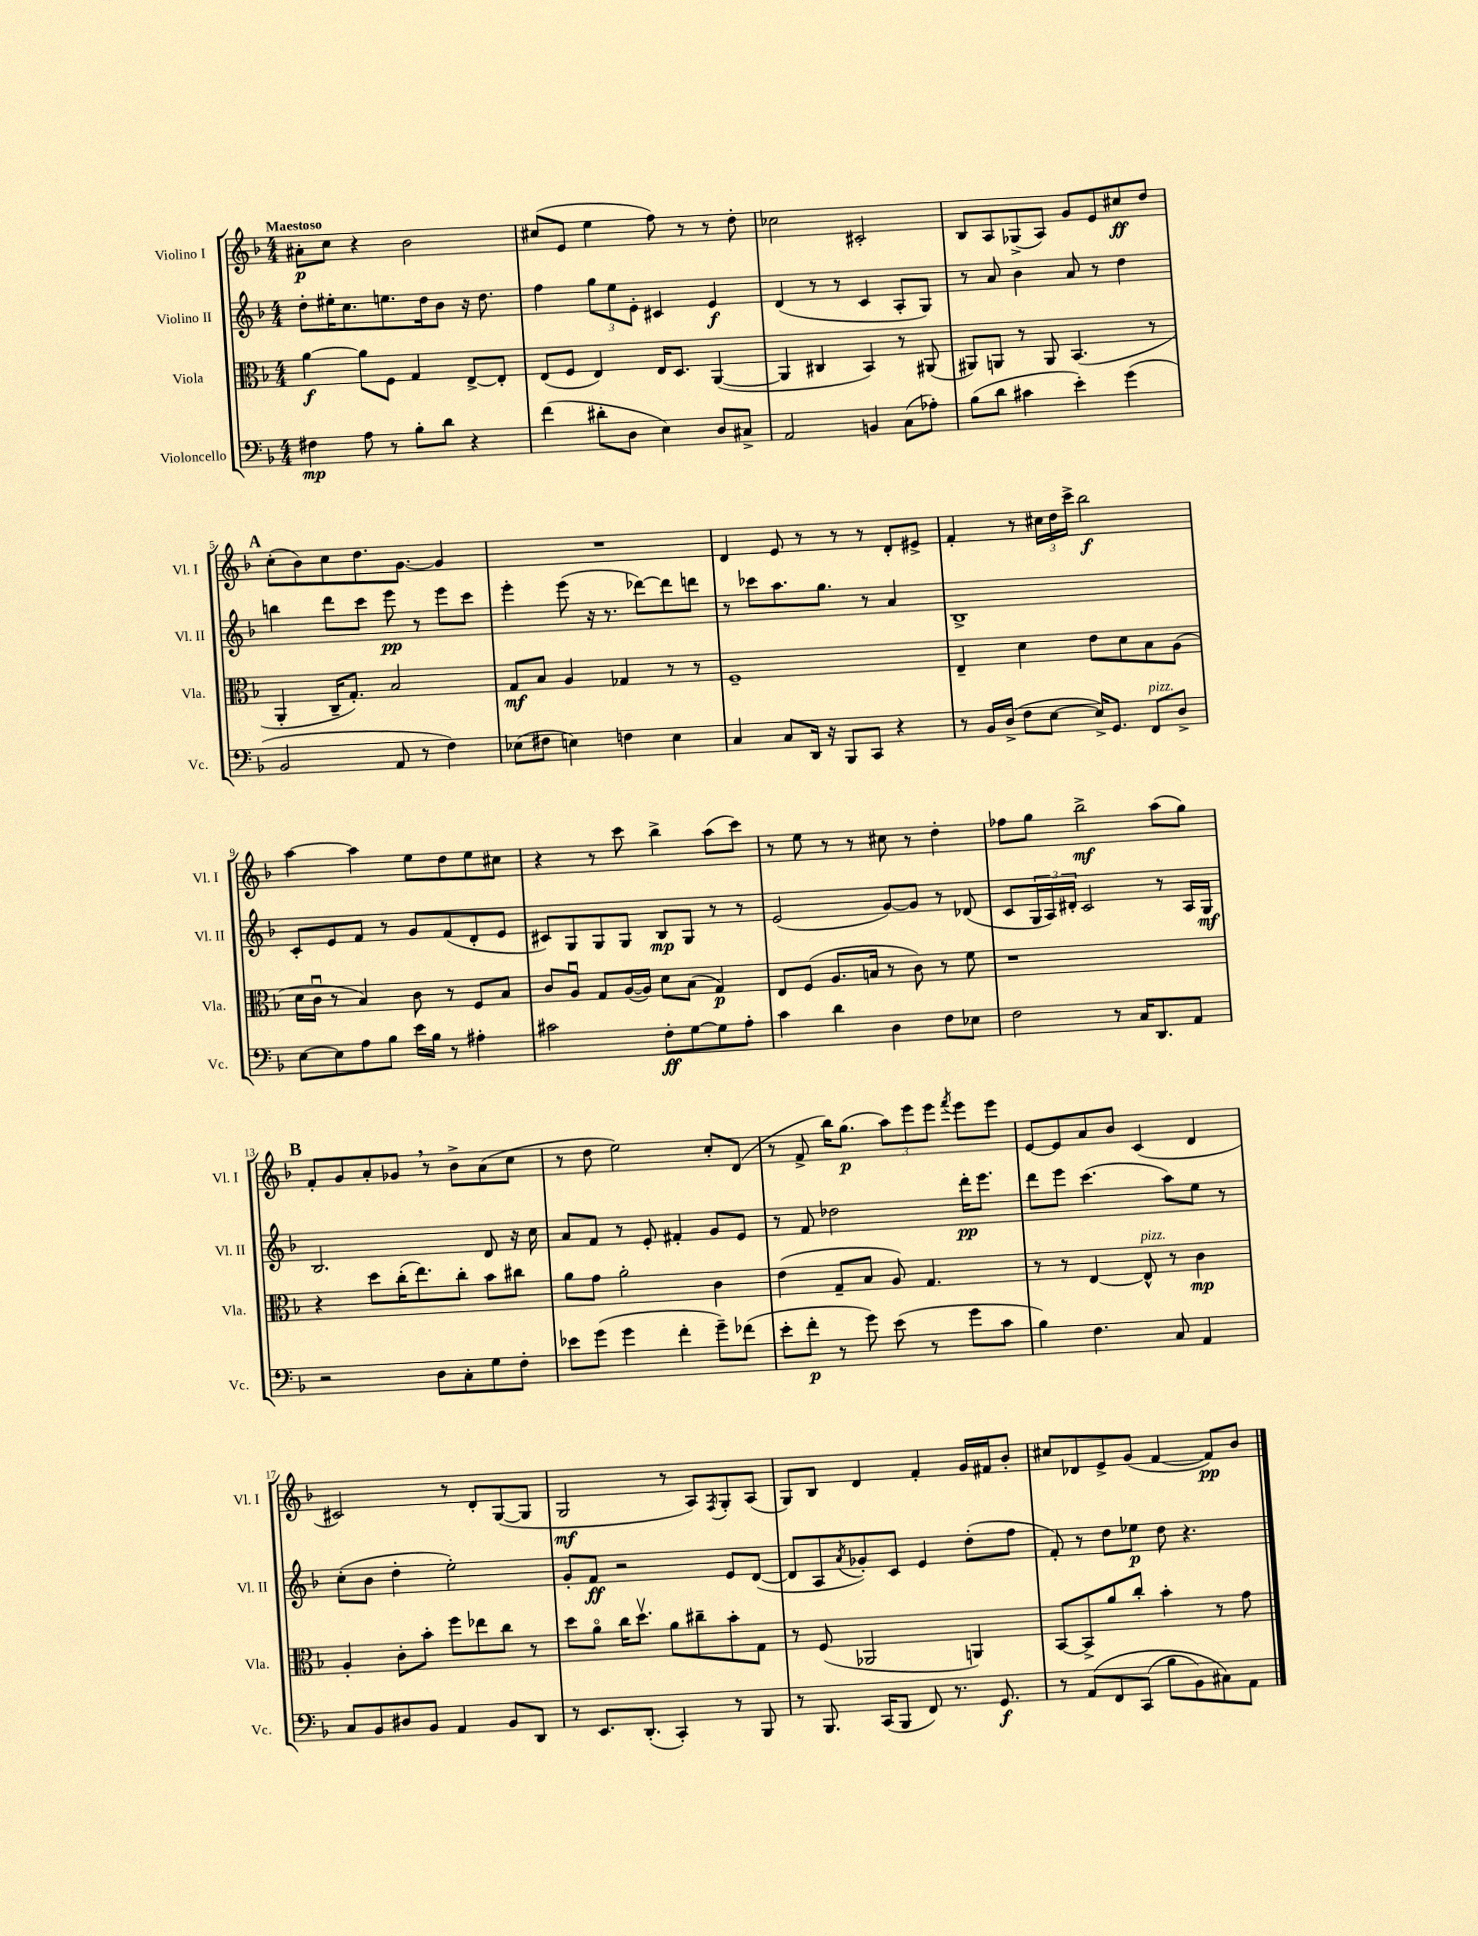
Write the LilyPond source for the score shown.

<<
\new StaffGroup <<
\new Staff = "s0" \with { instrumentName = "Violino I" shortInstrumentName = "Vl. I" } {
    \clef treble \key f \major \numericTimeSignature \time 4/4 \tempo "Maestoso"
    ais'8-.\p c''8 r4 bes'2 |
    cis''8( e'8 e''4 f''8) r8 r8 d''8-. |
    ces''2 cis'2-. |
    bes8 a8 ges8->( a8) g'8 e'8 cis''8\ff d''8 |
    \mark \markup { \bold "A" } c''8-.( bes'8) c''8 d''8. g'8.~ g'4 |
    R1 |
    d'4 e'8 r8 r8 r8 d'8-. eis'8-> |
    f'4-. r8 \tuplet 3/2 { cis''16 d''16 c'''16-> } bes''2\f |
    a''4~ a''4 e''8 d''8 e''8 cis''8 |
    r4 r8 c'''8 bes''4-> a''8( c'''8) |
    r8 e''8 r8 r8 cis''8 r8 d''4-. |
    fes''8 g''8 bes''2->\mf a''8( g''8) |
    \mark \markup { \bold "B" } f'8-. g'8 a'8-. ges'8 \breathe r8 bes'8-> a'8( c''8 |
    r8 d''8 e''2) c''8-. d'8( |
    r8 f'8-> bes''16) g''8.\p( \tuplet 3/2 { a''8) e'''8 e'''8 } \acciaccatura { f'''8 } e'''8 e'''8 |
    e'8~ e'8 a'8 bes'8 c'4( d'4 |
    cis'2) r8 d'8-. g8~( g8 |
    g2\mf r8 a8) \acciaccatura { f8 } g8-. a8( |
    g8) bes8 d'4 f'4-. g'16 fis'16 bes'8-. |
    cis''8 des'8 e'8-> g'8( f'4~ f'8\pp) bes'8 \bar "|." |
}
\new Staff = "s1" \with { instrumentName = "Violino II" shortInstrumentName = "Vl. II" } {
    \clef treble \key f \major \numericTimeSignature \time 4/4
    d''8-. eis''16-. c''8. e''8. d''16 bes'8 r16 d''8. |
    f''4 \tuplet 3/2 { g''8 e''8 e'8-. } cis'4 e'4\f |
    d'4( r8 r8 c'4 a8-. g8) |
    r8 a'8 bes'4 a'8 r8 d''4 |
    \mark \markup { \bold "A" } b''4 d'''8 c'''8 e'''8\pp r8 e'''8 c'''8 |
    e'''4-. e'''8( r16 r8. des'''8~) des'''8 d'''8 |
    r8 ces'''8 a''8. g''8. r8 a'4 |
    bes1-> |
    c'8-. e'8 f'8 r8 g'8 f'8( d'8-. e'8 |
    cis'8) g8 g8 g8 bes8\mp g8 r8 r8 |
    e'2( g'8~) g'8 r8 des'8( |
    c'8 \tuplet 3/2 { g16 a16) dis'16-. } c'2 r8 a16 g16\mf |
    \mark \markup { \bold "B" } bes2. d'8 r16 c''16 |
    a'8 f'8 r8 e'8-. fis'4-. g'8 e'8 |
    r8 f'8 des''2 d'''16-.\pp e'''8. |
    d'''8 e'''8 c'''4.( a''8) e''8 r8 |
    c''8-.( bes'8 d''4-. e''2-.) |
    g'8-. f'8\ff r2 e'8 d'8~( |
    d'8 a8 \acciaccatura { a'8 } ges'8-.) c'8 e'4 d''8-.( f''8 |
    f'8-.) r8 d''8 ees''8\p d''8 r4. \bar "|." |
}
\new Staff = "s2" \with { instrumentName = "Viola" shortInstrumentName = "Vla." } {
    \clef alto \key f \major \numericTimeSignature \time 4/4
    a'4~\f a'8 f8 g4 e8~-> e8-. |
    e8( f8 e4) e16 d8. a,4~( |
    a,4 cis4 bes,4) r8 ais,8( |
    ais,8) a,8 r8 a,8 bes,4.( r8 |
    \mark \markup { \bold "A" } a,4-. c16-- g8.-.) bes2 |
    g8\mf bes8 a4 ges4 r8 r8 |
    f1-- |
    e4-- d'4 e'8 d'8 bes8 a8( |
    d'16 c'16\downbow r8 bes4) c'8 r8 f8 bes8 |
    c'8 a8\downbow g8 a16~( a16) d'8 bes8( g4\p) |
    e8 f8( a8. b16 r8 c'8) r8 f'8 |
    r1 |
    \mark \markup { \bold "B" } r4 d''8 c''16-.( e''8.) c''8-. bes'8 cis''8 |
    a'8 g'8 a'2-. c'4 |
    e'4( g8-- bes8 a8) g4. |
    r8 r8 e4~ e8-^^\markup { \italic "pizz." } r8 c'4\mp |
    a4-. c'8-. bes'8-. f''8 ees''8 c''8 r8 |
    d''8 a'8\flageolet c''16 d''8.\upbow a'8 cis''8-- bes'8-. g8 |
    r8 f8( aes,2 a,4) |
    bes,8~ bes,8-> a'8 c''8-. bes'4-. r8 g'8 \bar "|." |
}
\new Staff = "s3" \with { instrumentName = "Violoncello" shortInstrumentName = "Vc." } {
    \clef bass \key f \major \numericTimeSignature \time 4/4
    fis4\mp a8 r8 bes8-. d'8 r4 |
    f'4( dis'8-. d8 e4) d8 cis8-> |
    a,2 b,4 c8( aes8-.) |
    bes8( d'8 cis'4 e'4-.) g'4( |
    \mark \markup { \bold "A" } bes,2 a,8 r8 f4) |
    ees8( fis8 e4) f4 e4 |
    c4 c8 d,16 r16 bes,,8 c,8 r4 |
    r8 bes,16 d16->( f8 e8~ e16->) g,8. f,8^\markup { \italic "pizz." } d8-> |
    e8~ e8 a8 bes8 e'16 bes16 r8 ais4-. |
    cis'2 f8-.\ff g8~ g8 a8-. |
    c'4 d'4 d4 f8 ees8 |
    f2 r8 c16 d,8. a,8 |
    \mark \markup { \bold "B" } r2 d8 c8-. g8 f8-. |
    ees'8 g'8( g'4 f'4-. g'8--) fes'8( |
    e'8-. f'8-.\p r8 g'8) e'8( r8 g'8 c'8 |
    bes4) f4. c8 a,4 |
    c8 bes,8 dis8 bes,8 a,4 bes,8 d,8 |
    r8 e,8. d,8.-.( c,4-.) r8 bes,,8 |
    r8 bes,,8. c,16( bes,,8 f,8) r8. g,8.\f |
    r8 a,8\( f,8 c,8( bes8 bes,8) cis8\) a,8 \bar "|." |
}
>>
>>
